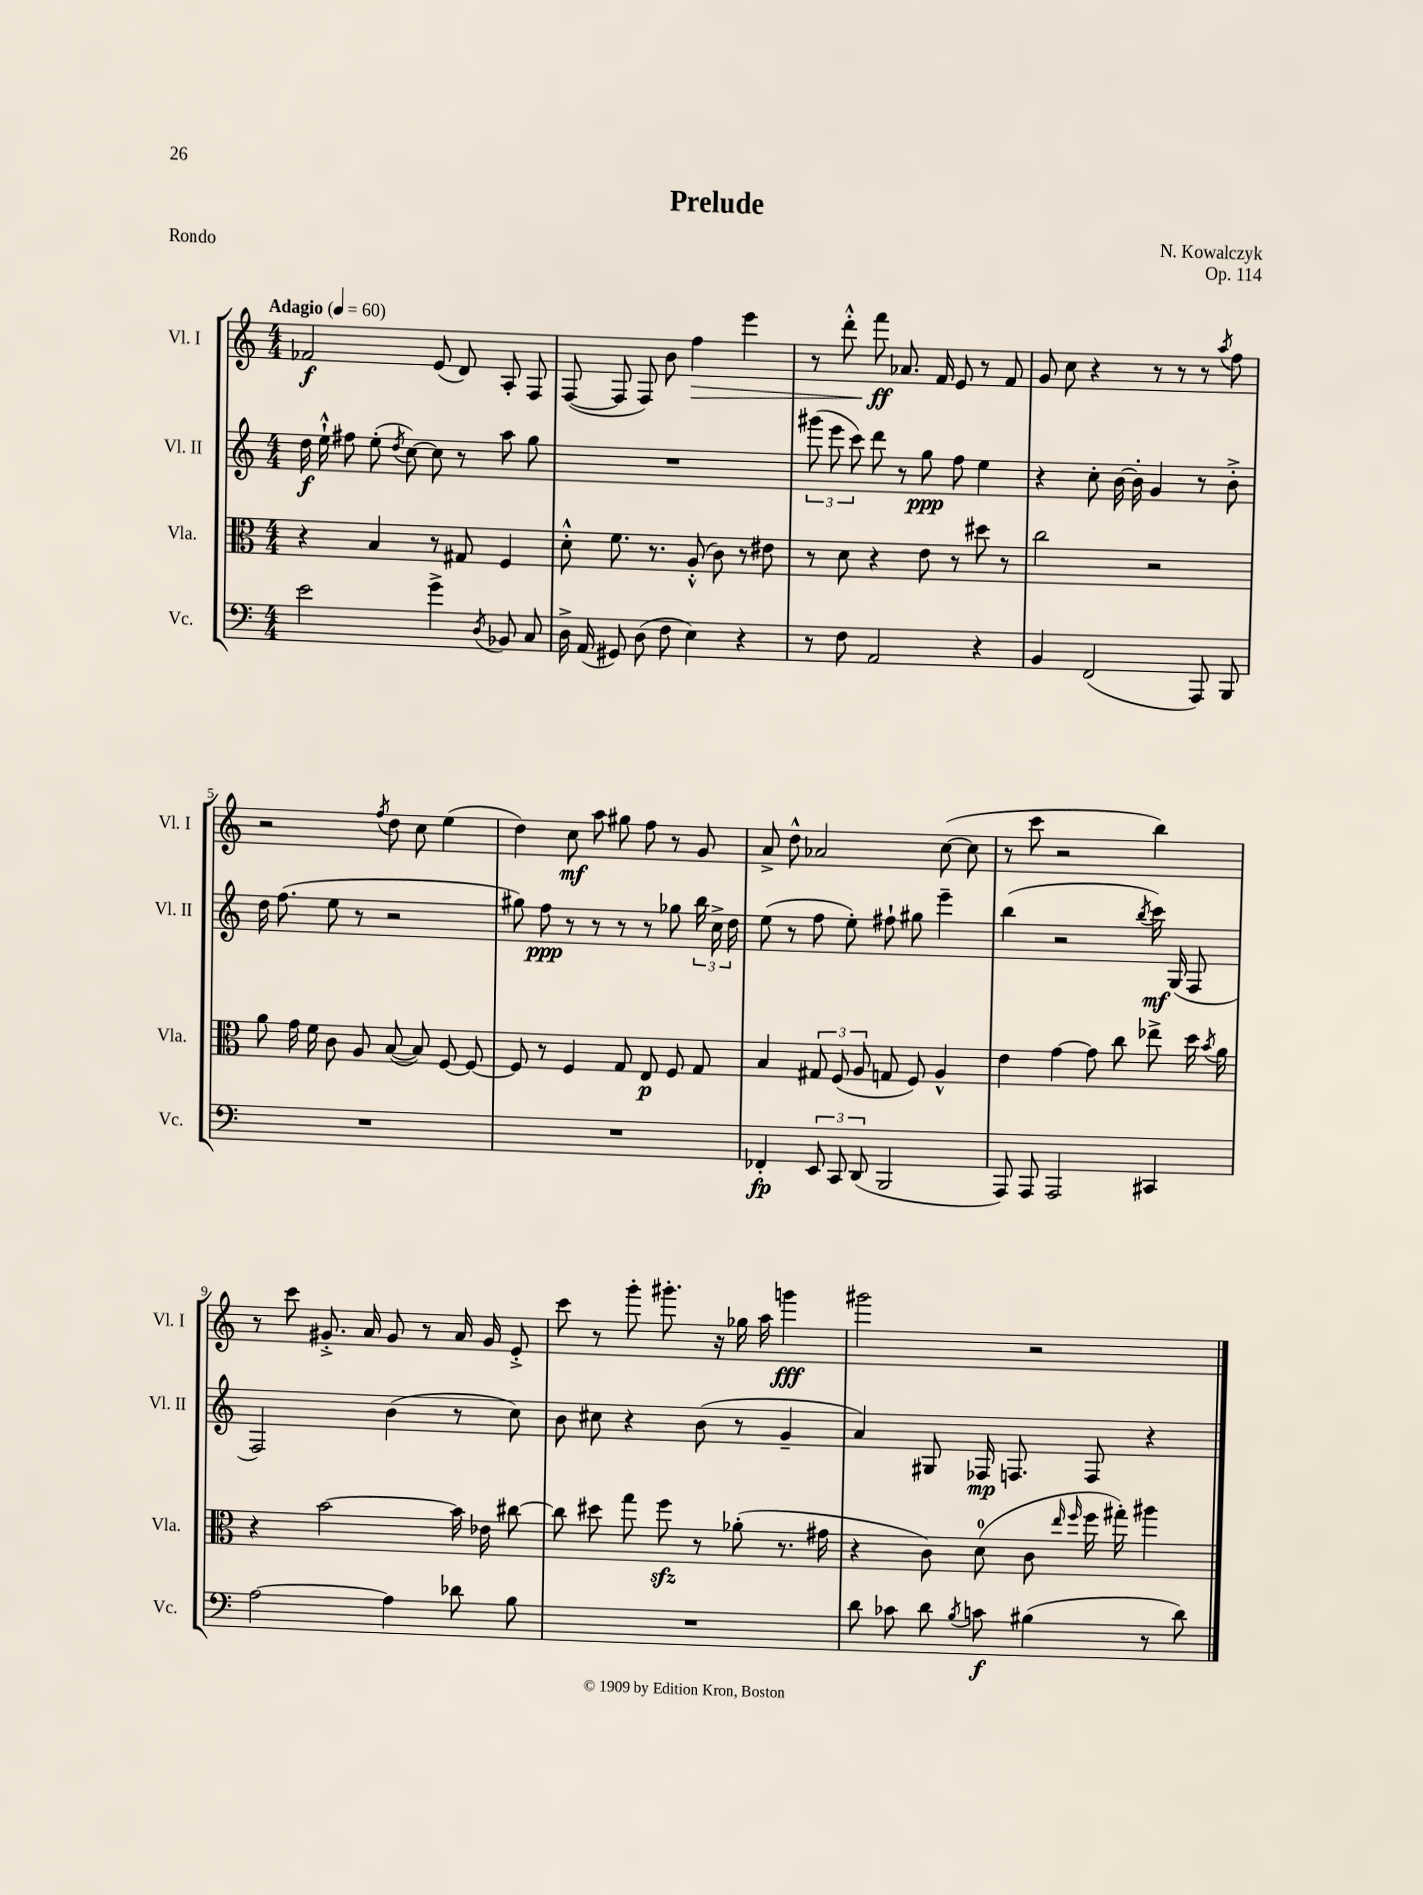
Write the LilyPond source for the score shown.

\header { title = "Prelude" composer = "N. Kowalczyk" opus = "Op. 114" piece = "Rondo" }
<<
\new StaffGroup <<
\new Staff = "s0" \with { instrumentName = "Vl. I" shortInstrumentName = "Vl. I" } {
    \clef treble \key c \major \numericTimeSignature \time 4/4 \tempo "Adagio" 4 = 60
    \autoBeamOff fes'2\f e'8( d'8) a8-. f8 |
    f8~( f8 f8) b'8 f''4\> e'''4 |
    r8 d'''8-.-^ f'''8\ff\! aes'8. f'16 e'8 r8 f'8 |
    g'8 c''8 r4 r8 r8 r8 \acciaccatura { a''8 } f''8 |
    r2 \acciaccatura { f''8 } d''8 c''8 e''4( |
    d''4) c''8\mf a''8 gis''8 f''8 r8 g'8 |
    a'8-> d''8-^ aes'2 c''8~( c''8 |
    r8 c'''8 r2 b''4) |
    r8 c'''8 gis'8.-.-> a'16 gis'8 r8 a'16 gis'16 e'8-.-> |
    c'''8 r8 g'''8-. gis'''8.-. r16 ges''16 a''16 g'''4\fff |
    gis'''2 r2 \bar "|." |
}
\new Staff = "s1" \with { instrumentName = "Vl. II" shortInstrumentName = "Vl. II" } {
    \clef treble \key c \major \numericTimeSignature \time 4/4
    \autoBeamOff d''16\f e''16-!-^ fis''8 e''8-.( \acciaccatura { d''8 } c''8~) c''8 r8 a''8 g''8 |
    R1 |
    \tuplet 3/2 { gis'''8( e'''8 c'''8) } d'''8 r8 g''8\ppp f''8 e''4 |
    r4 c''8-. b'16~ b'16-. g'4 r8 b'8-.-> |
    d''16 f''8.( e''8 r8 r2 |
    gis''8) f''8\ppp r8 r8 r8 r8 ges''8 \tuplet 3/2 { b''16 c''16-> d''16 } |
    e''8( r8 f''8 e''8-.) fis''8-! gis''8 e'''4-- |
    b''4( r2 \acciaccatura { b''8 } c'''16\mf) g16( f8 |
    f2) b'4( r8 c''8) |
    b'8 cis''8 r4 b'8( r8 g'4-- |
    a'4) gis8 fes16\mp f8. f8 r4 \bar "|." |
}
\new Staff = "s2" \with { instrumentName = "Vla." shortInstrumentName = "Vla." } {
    \clef alto \key c \major \numericTimeSignature \time 4/4
    \autoBeamOff r4 b4 r8 gis8 f4 |
    d'8-.-^ f'8. r8. a8-.-^( c'8) r8 eis'8 |
    r8 d'8 r4 e'8 r8 dis''8 r8 |
    c''2 r2 |
    a'8 g'16 f'16 c'8 a8 b8~( b8) f8~ f8~ |
    f8 r8 f4 g8 e8\p f8 g8 |
    b4 \tuplet 3/2 { gis8 f8( a8 } g8 f8) a4-^ |
    e'4 g'4~ g'8 c''8 ees''8-> d''16 \acciaccatura { b'8 } a'16 |
    r4 b'2~ b'16 ees'16 cis''8~ |
    cis''8 dis''8 g''8 f''8\sfz r8 aes'8-.( r8. gis'16 |
    r4 c'8) d'8-0( c'8 \grace { e''16 f''16 } f''16 gis''16-.) ais''4 \bar "|." |
}
\new Staff = "s3" \with { instrumentName = "Vc." shortInstrumentName = "Vc." } {
    \clef bass \key c \major \numericTimeSignature \time 4/4
    \autoBeamOff e'2 g'4-> \acciaccatura { d8 } bes,8 c8 |
    d16-> a,16( gis,8) d8( f8 e4) r4 |
    r8 f8 a,2 r4 |
    b,4 f,2( a,,8) b,,8 |
    R1 |
    R1 |
    fes,4-.\fp \tuplet 3/2 { e,8 c,8 d,8( } b,,2 |
    a,,8) a,,8 a,,2 cis,4 |
    a2~ a4 des'8 b8 |
    R1 |
    d'8 ces'8 d'8 \acciaccatura { b8 } c'8\f bis4( r8 d'8) \bar "|." |
}
>>
>>
